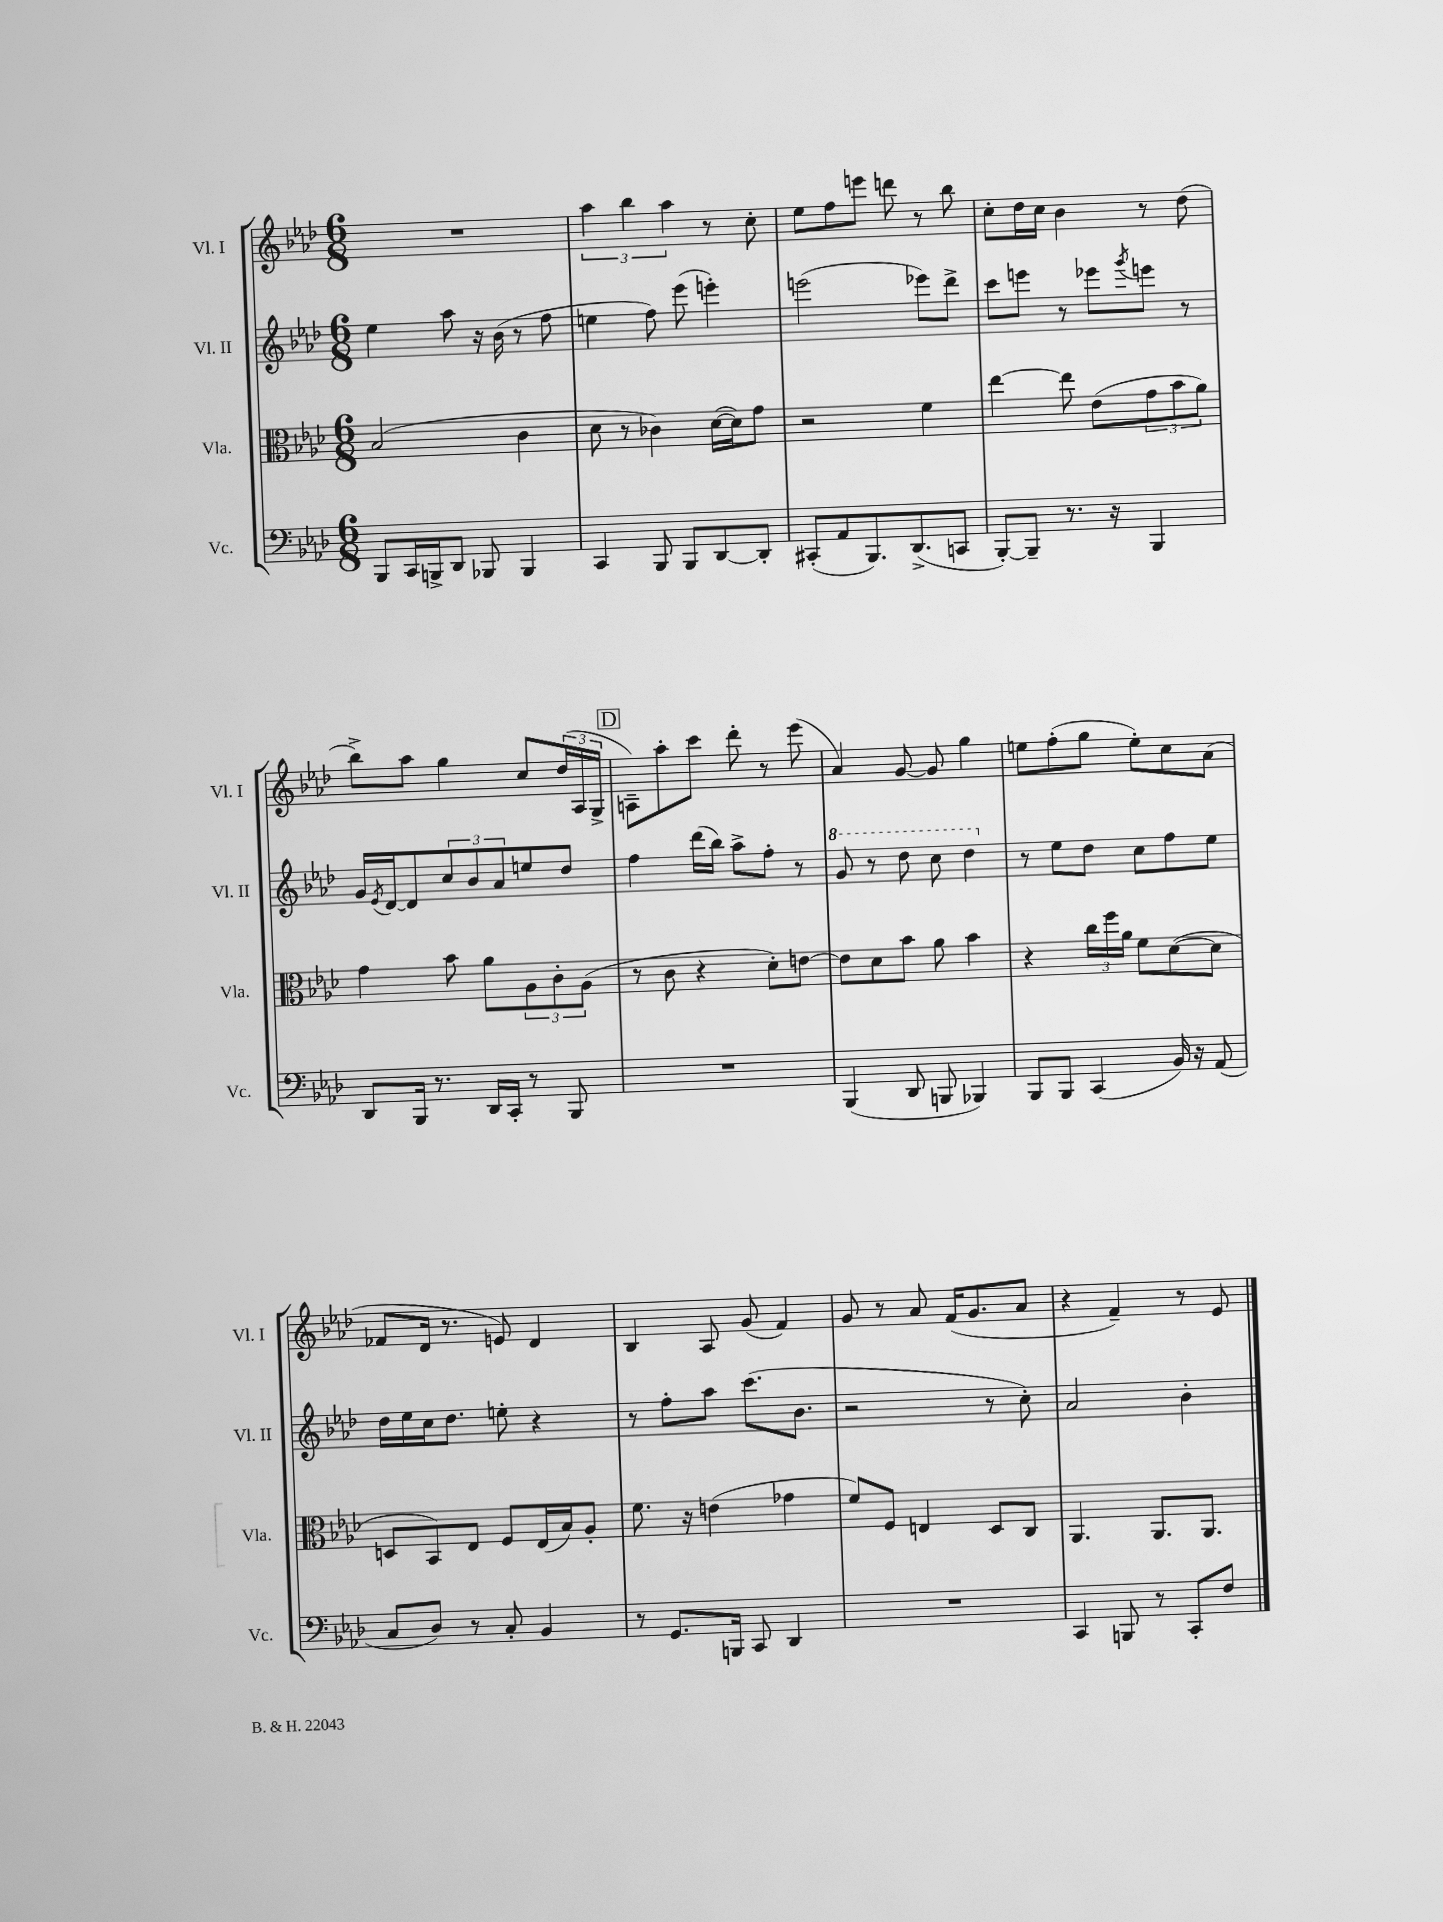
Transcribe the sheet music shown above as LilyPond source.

<<
\new StaffGroup <<
\new Staff = "s0" \with { instrumentName = "Vl. I" shortInstrumentName = "Vl. I" } {
    \clef treble \key aes \major \numericTimeSignature \time 6/8
    R2. |
    \tuplet 3/2 { aes''4 bes''4 aes''4 } r8 c''8-. |
    ees''8 f''8 e'''8 d'''8 r8 bes''8 |
    c''8-. des''16 c''16 bes'4 r8 des''8( |
    bes''8->) aes''8 g''4 c''8 \tuplet 3/2 { des''16( aes16 g16-> } |
    \mark \markup { \box "D" } a8--) aes''8-. c'''8 des'''8-. r8 ees'''8( |
    aes'4) g'8~ g'8 g''4 |
    e''8 f''8-.( g''8 e''8-.) c''8 aes'8( |
    fes'8 des'16 r8. e'8) des'4 |
    bes4 aes8 g'8( f'4) |
    g'8 r8 aes'8 f'16( g'8. aes'8 |
    r4 f'4--) r8 ees'8 \bar "|." |
}
\new Staff = "s1" \with { instrumentName = "Vl. II" shortInstrumentName = "Vl. II" } {
    \clef treble \key aes \major \numericTimeSignature \time 6/8
    ees''4 aes''8 r16 bes'16( r8 f''8 |
    e''4 f''8) ees'''8( e'''4-.) |
    e'''2( ees'''8) des'''8-> |
    c'''8 e'''8 r8 ees'''8 \acciaccatura { g'''8 } e'''8 r8 |
    g'16 \acciaccatura { ees'8 } des'16~ des'8 \tuplet 3/2 { c''8 bes'8 aes'8 } e''8 des''8 |
    \mark \markup { \box "D" } f''4 des'''16( bes''16) aes''8-> f''8-. r8 |
    \ottava #1 g''8 r8 des'''8 c'''8 des'''4 \ottava #0 |
    r8 ees''8 des''8 c''8 f''8 ees''8 |
    des''16 ees''16 c''16 des''8. e''8-. r4 |
    r8 f''8-. aes''8 c'''8.( bes'8. |
    r2 r8 c''8-.) |
    aes'2 bes'4-. \bar "|." |
}
\new Staff = "s2" \with { instrumentName = "Vla." shortInstrumentName = "Vla." } {
    \clef alto \key aes \major \numericTimeSignature \time 6/8
    bes2( c'4 |
    des'8 r8 ces'4) des'16~( des'16) g'8 |
    r2 f'4 |
    ees''4~ ees''8 ees'8( \tuplet 3/2 { g'8 bes'8 aes'8) } |
    g'4 bes'8 aes'8 \tuplet 3/2 { aes8 c'8-. aes8( } |
    \mark \markup { \box "D" } r8 c'8 r4 des'8-.) e'8~ |
    e'8 des'8 bes'8 aes'8 bes'4 |
    r4 \tuplet 3/2 { c''16 f''16 aes'16 } f'8 des'8~( des'8 |
    d8 bes,8) ees8 f8 ees16( bes16) aes8-. |
    f'8. r16 e'4( ges'4 |
    f'8) f8 e4 des8 c8 |
    aes,4. aes,8. aes,8. \bar "|." |
}
\new Staff = "s3" \with { instrumentName = "Vc." shortInstrumentName = "Vc." } {
    \clef bass \key aes \major \numericTimeSignature \time 6/8
    bes,,8 c,16 b,,16-> des,8 bes,,8 bes,,4 |
    c,4 bes,,8 bes,,8 des,8~ des,8-. |
    cis,8-.( aes,8 bes,,8.) des,8.->( c,8 |
    bes,,8~-.) bes,,8-- r8. r16 bes,,4 |
    des,8 bes,,16 r8. des,16 c,16-. r8 bes,,8 |
    \mark \markup { \box "D" } R2. |
    bes,,4( des,8 b,,8 bes,,4) |
    bes,,8 bes,,8 c,4( bes,16) r16 aes,8( |
    c8 des8) r8 c8-. bes,4 |
    r8 g,8. b,,16 c,8 des,4 |
    R2. |
    c,4 b,,8 r8 c,8-. f8 \bar "|." |
}
>>
>>
\layout { \context { \Score \remove "Bar_number_engraver" } }
